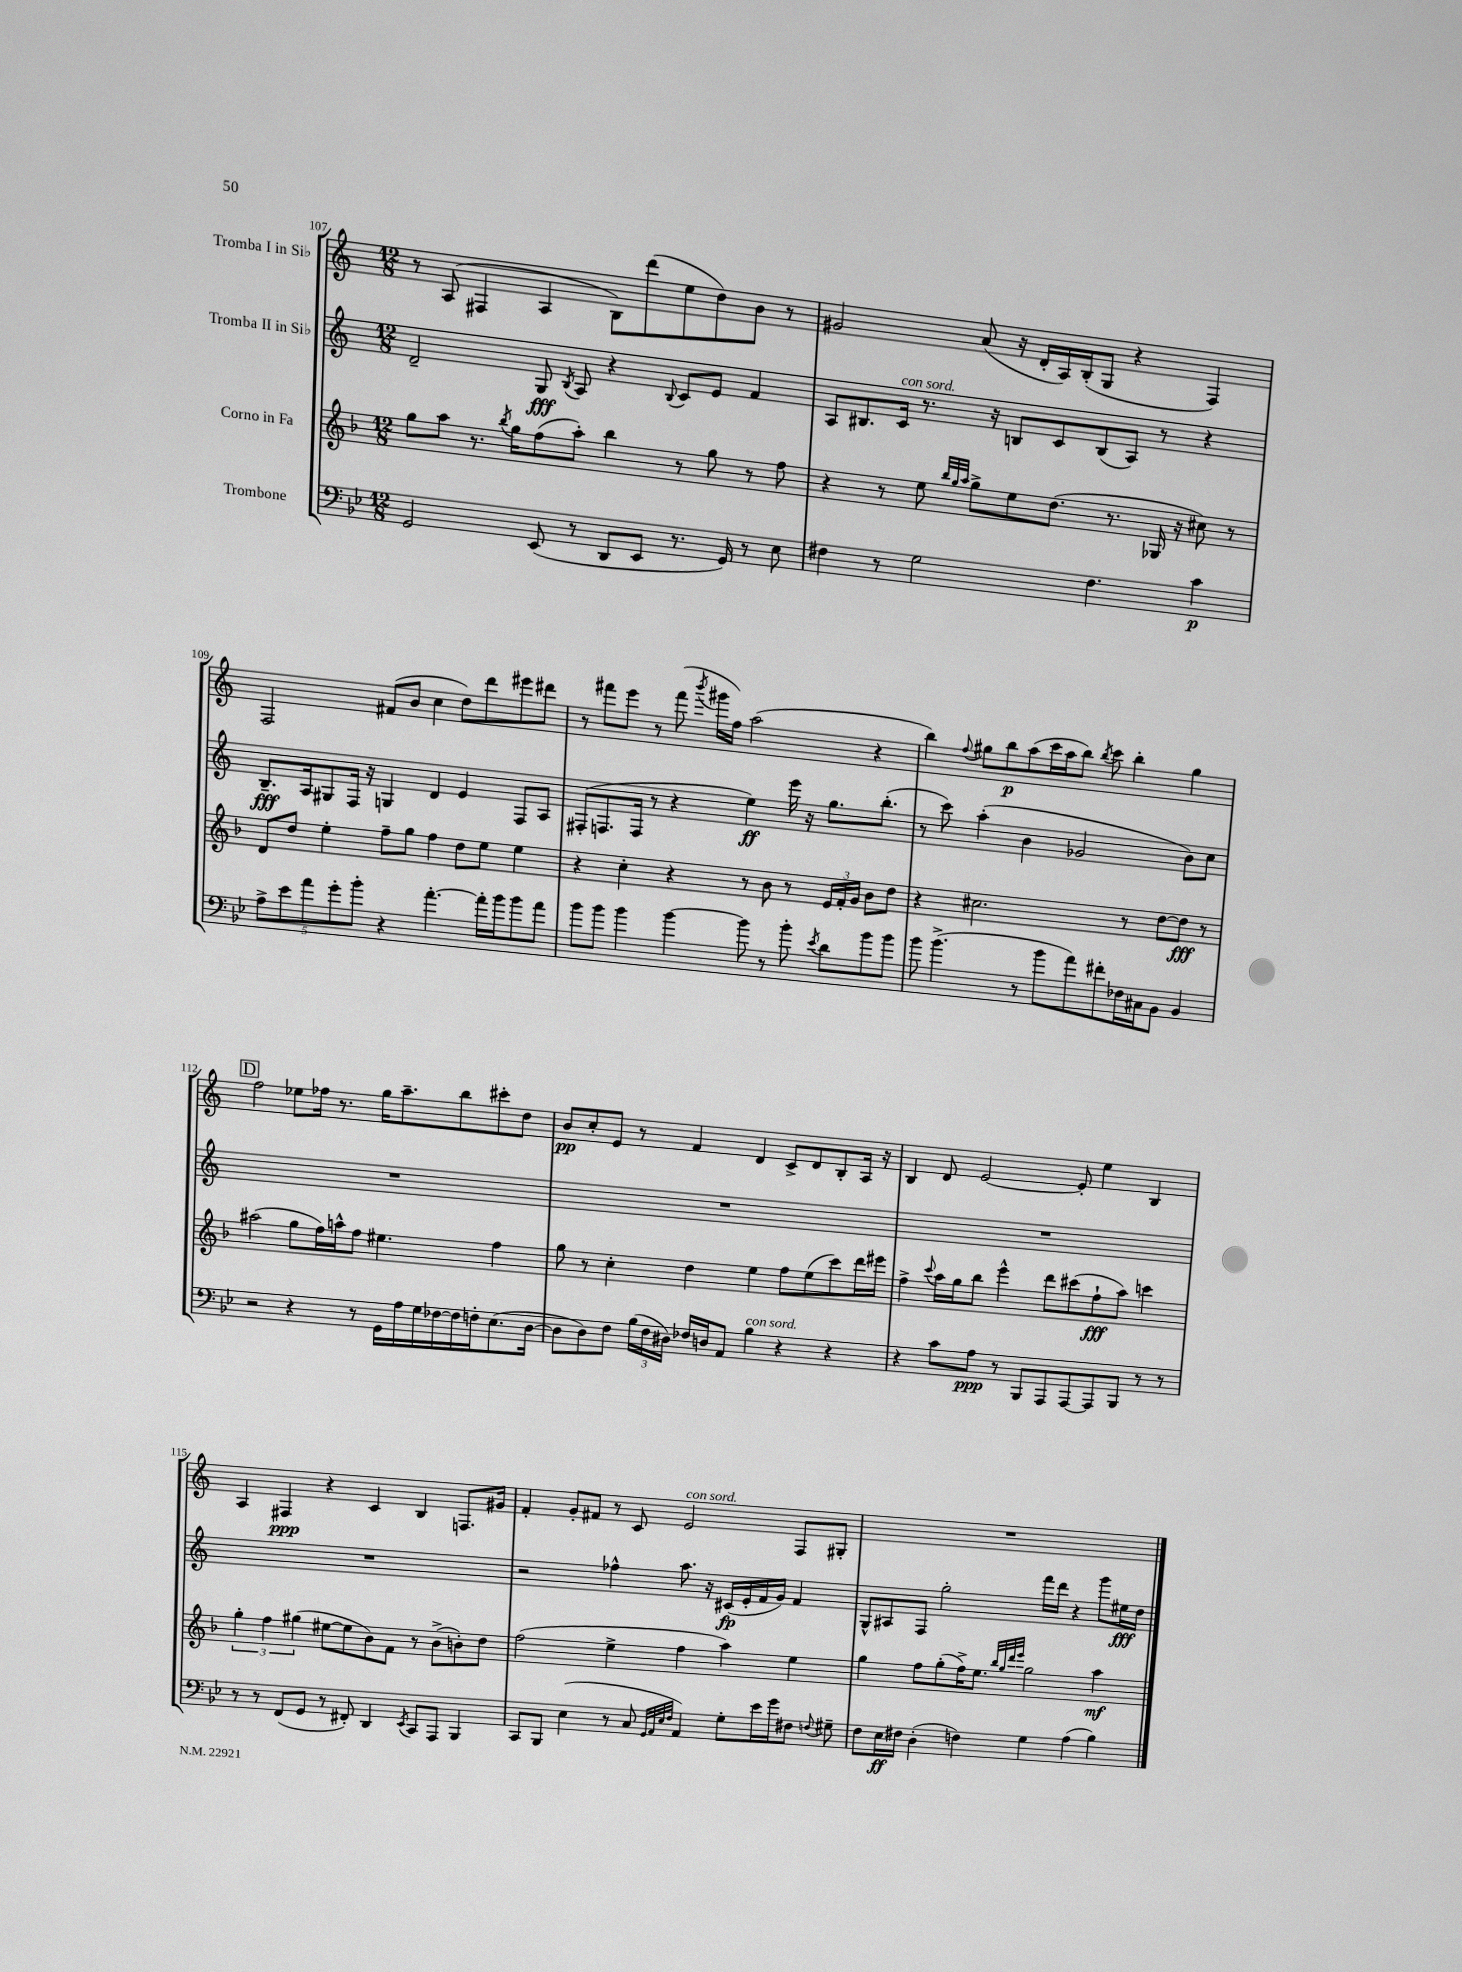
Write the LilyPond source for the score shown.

<<
\new StaffGroup <<
\new Staff = "s0" \with { instrumentName = "Tromba I in Sib" } {
    \clef treble \key c \major \numericTimeSignature \time 12/8
    \autoBeamOff r8 a8( fis4 a4 b8[) d'''8( e''8 d''8) b'8] r8 |
    gis'2 a'8( r16 d'16[-. a16) b16-.( g8] r4 f4) |
    f2 fis'8[( b'8] c''4 d''8[) d'''8 eis'''8 dis'''8] |
    r8 fis'''8[ e'''8] r8 fis'''8( \acciaccatura { b'''8 } gis'''16[ f''16]) a''2( r4 |
    b''4) \appoggiatura { f''8 } gis''8[ b''8\p a''8( c'''16 a''16 b''8]) \acciaccatura { b''8 } c'''8 b''4-. gis''4 |
    \mark \markup { \box "D" } f''2 ees''8[ fes''16] r8. g''16[ a''8.-- b''8 cis'''8-. d''8] |
    b'8[\pp c''8-. e'8] r8 f'4 d'4 c'8[-> d'8 b8-. a16] r16 |
    b4 d'8 e'2~ e'8-. e''4 b4 |
    a4 fis4\ppp r4 c'4 b4 f8.[ gis'16] |
    f'4-. g'8[-. fis'8] r8 c'8 e'2^\markup { \italic "con sord." } f8[ gis8]-. |
    R1. \bar "|." |
}
\new Staff = "s1" \with { instrumentName = "Tromba II in Sib" } {
    \clef treble \key c \major \numericTimeSignature \time 12/8
    \autoBeamOff d'2-- g8\fff \acciaccatura { b8 } a8 r4 \appoggiatura { b8 } c'8[ e'8] f'4 |
    a8[ bis8. c'16]^\markup { \italic "con sord." } r8. r16 b8[ c'8 b8( a8]) r8 r4 |
    b8.[--\fff a16 gis8 f16] r16 g4 d'4 e'4 f8[ a8] |
    fis8[-.( f8. f16] r8 r4 e''4\ff) e'''16 r16 g''8.[ b''8.]-.( |
    r8 c'''8) a''4-.( b'4 ges'2 b'8[) c''8] |
    \mark \markup { \box "D" } R1. |
    R1. |
    R1. |
    R1. |
    r2 fes''4-^ a''8. r16 cis'16[\fp( e'16-. f'16 g'16]) f'4 |
    g8[-^ ais8 f8] g''2-. f'''16[ d'''16] r4 g'''8[ eis''16\fff d''16] \bar "|." |
}
\new Staff = "s2" \with { instrumentName = "Corno in Fa" } {
    \clef treble \key f \major \numericTimeSignature \time 12/8
    \autoBeamOff g''8[ a''8] r8. \acciaccatura { bes''8 } g''16[ f''8( a''8]-.) bes''4 r8 g''8 r8 f''8 |
    r4 r8 e''8 \grace { bes''32[ g''32 a''32] } g''8[-> e''8 d''8.]( r8. ges16 r16 cis''8) r8 |
    d'8[ d''8] e''4-. f''8[-- g''8] f''4 d''8[ e''8] e''4 |
    r4 c''4-. r4 r8 bes'8 r8 \tuplet 3/2 { e'16[ f'16-. g'16] } bes'8[ d''8] |
    r4 cis''2. r8 d''8[~ d''8]\fff r8 |
    \mark \markup { \box "D" } ais''2( g''8[ f''16) a''16-^ f''8] eis''4. f''4 |
    g''8 r8 c''4-. d''4 e''4 f''8[ e''8( c'''8) d'''16 eis'''16] |
    f''4-> \appoggiatura { c'''8 } a''16[ g''16 bes''8] e'''4-^ d'''8[ cis'''8( f''8-!\fff a''8]) c'''4 |
    \tuplet 3/2 { g''4-. f''4 gis''4( } eis''8[~ eis''8 bes'8) f'8] r8 bes'8[->( b'8-.) d''8] |
    f''2( e''4-> f''4 a''4) e''4 |
    g''4 f''8[ g''8-.( f''16->) e''8.] \grace { bes''32[ g''32 d'''32 e'''32] } g''2 a''4\mf \bar "|." |
}
\new Staff = "s3" \with { instrumentName = "Trombone" } {
    \clef bass \key bes \major \numericTimeSignature \time 12/8
    \autoBeamOff g,2 ees,8( r8 d,8[ ees,8] r8. g,16) r8 ees8 |
    fis4 r8 g2 fis4. c'4\p |
    \tuplet 5/4 { a8[-> ees'8 a'8 g'8-. bes'8]-. } r4 a'4.~-. a'16[-. bes'16 bes'8 a'8] |
    bes'8[ bes'8] bes'4 bes'4~ bes'8 r8 bes'8-. \acciaccatura { ees'8 } d'8[ bes'8 bes'8] |
    bes'8 bes'4.->( r8 bes'8[ a'8) fis'8-. fes16 cis16 bes,8] bes,4 |
    \mark \markup { \box "D" } r2 r4 r8 g,16[ a16 g16 fes16~ fes16 f16-. ees8.( d16]~ |
    d8[ d8) f8] \tuplet 3/2 { bes16[( f16 dis16]) } fes16[ d16 a,8] bes4^\markup { \italic "con sord." } r4 r4 |
    r4 c'8[ a8]\ppp r8 bes,,8[ a,,8 a,,8~ a,,8 bes,,8] r8 r8 |
    r8 r8 f,8[( g,8] r8 fis,8-.) d,4 \acciaccatura { ees,8 } c,8[ a,,8] bes,,4 |
    c,8[ bes,,8] ees4( r8 c8 \grace { g,32[ a,32 ees32 f32] } a,4) g8[-. ees'16 g'16 fis8] \appoggiatura { f8 } gis8-- |
    f8[ ees16\ff fis16] d4-.( f4) g4 a4( bes4) \bar "|." |
}
>>
>>
\layout { \context { \Score currentBarNumber = #107 } }
